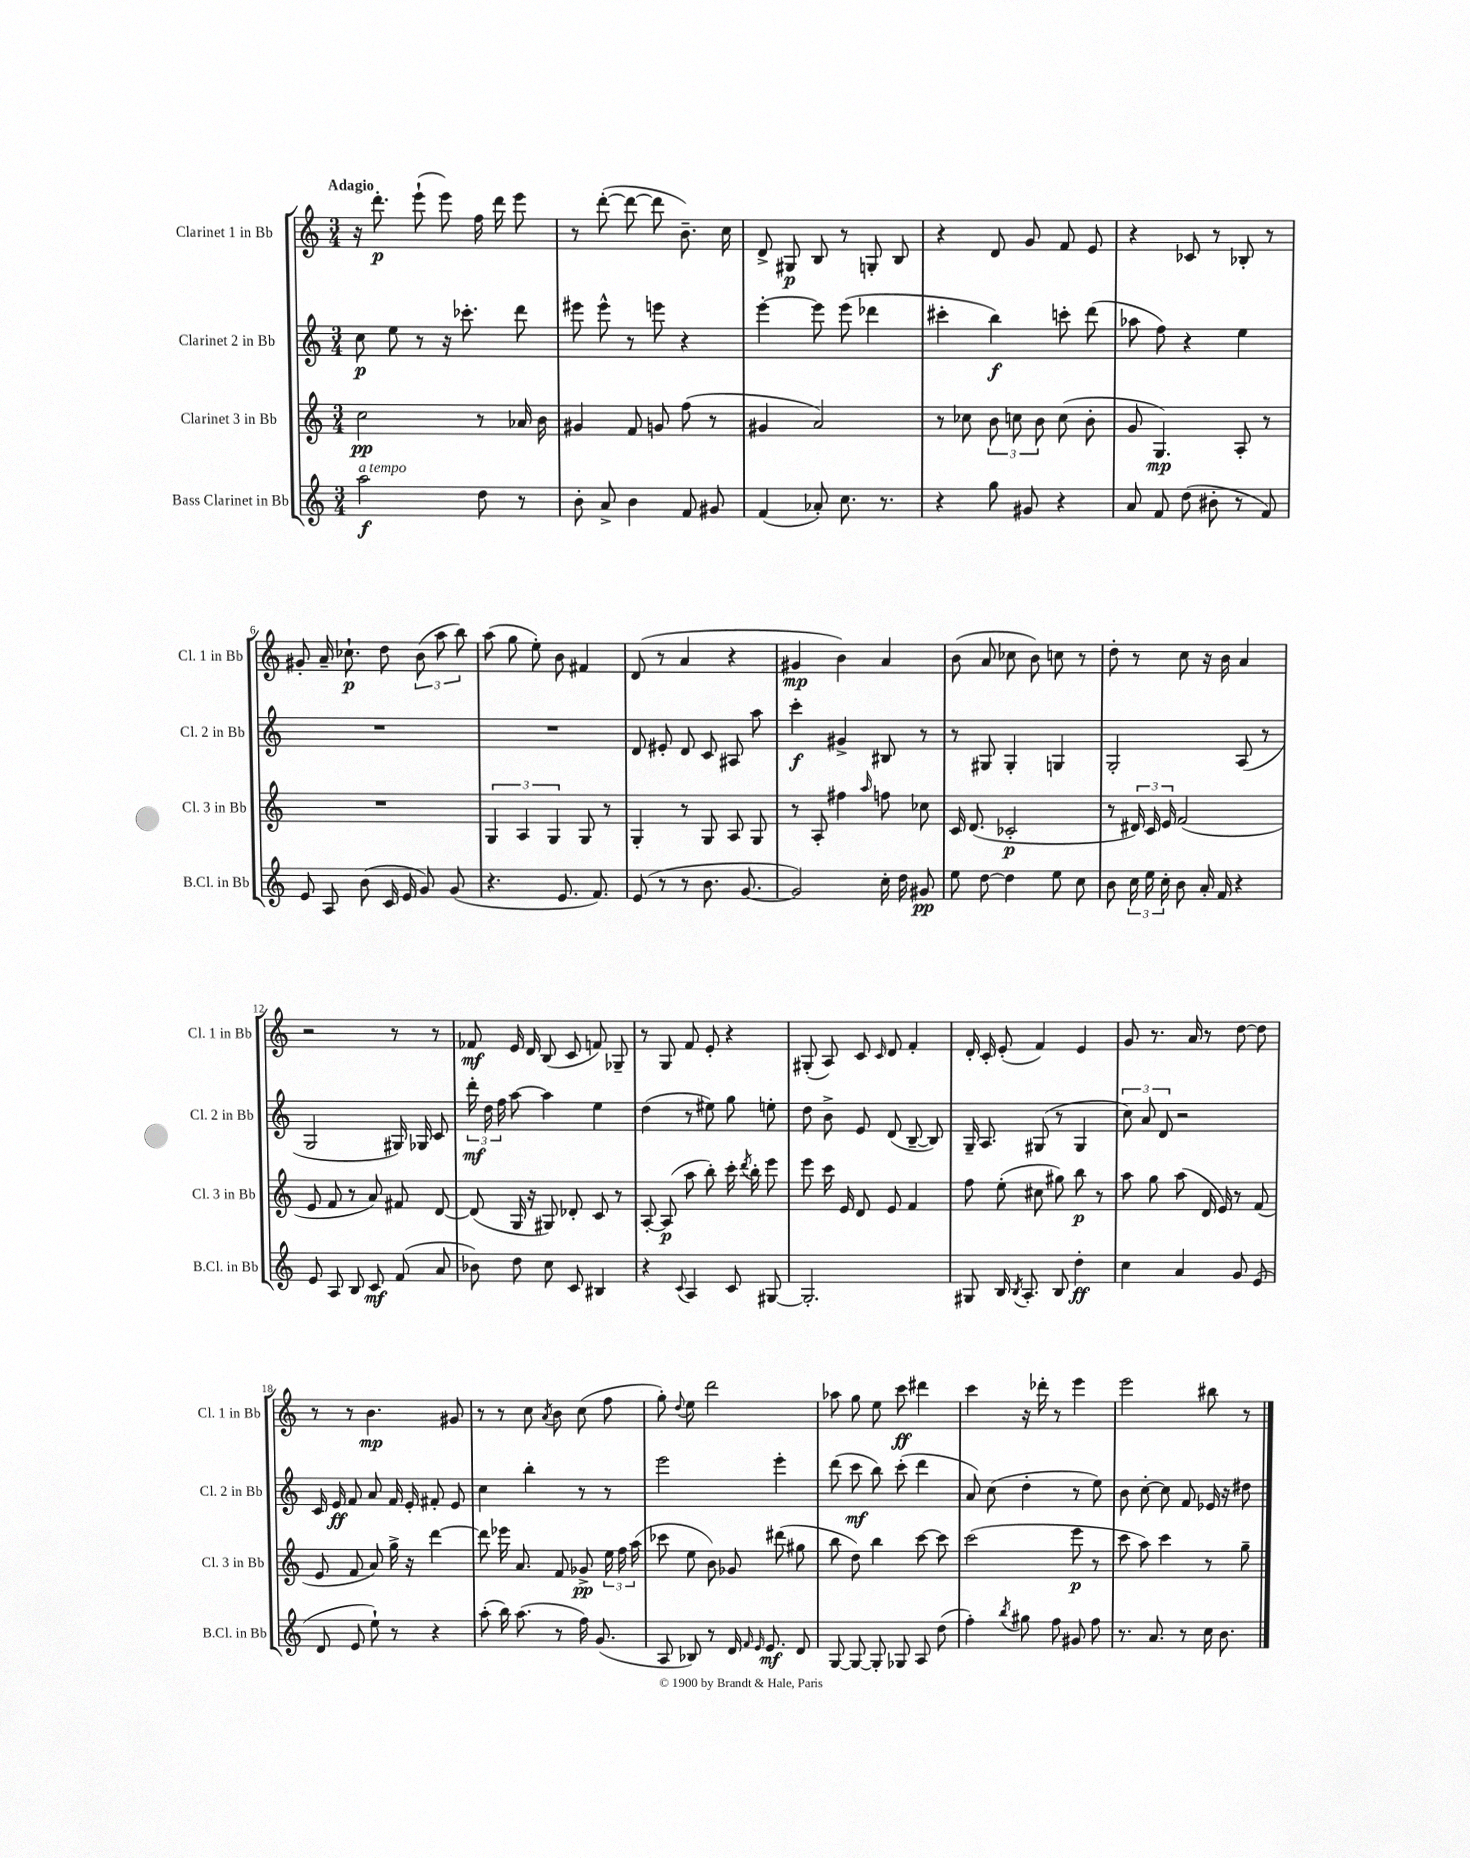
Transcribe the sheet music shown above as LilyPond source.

<<
\new StaffGroup <<
\new Staff = "s0" \with { instrumentName = "Clarinet 1 in Bb" shortInstrumentName = "Cl. 1 in Bb" } {
    \clef treble \key c \major \numericTimeSignature \time 3/4 \tempo "Adagio"
    \autoBeamOff r16 d'''8.-.\p e'''8-!( e'''8) f''16 d'''16 e'''8 |
    r8 d'''8~-.( d'''8~ d'''8 b'8.--) c''16 |
    d'8-> gis8\p b8 r8 g8-. b8 |
    r4 d'8 g'8 f'8 e'8 |
    r4 ces'8 r8 bes8-. r8 |
    gis'8-. a'16-- ces''8.-!\p d''8 \tuplet 3/2 { b'8( a''8 b''8) } |
    a''8( g''8 e''8-.) b'8 fis'4 |
    d'8( r8 a'4 r4 |
    gis'4\mp b'4) a'4 |
    b'8( a'8 ces''8 b'8) c''8 r8 |
    d''8-. r8 c''8 r16 b'16 a'4 |
    r2 r8 r8 |
    fes'8\mf e'16 d'16 b8( c'8 f'8) ges8-- |
    r8 g8 f'8 e'8-. r4 |
    gis8-.( a8) c'8 \grace { c'16 } d'8 f'4-. |
    d'16-. c'16-. e'8-.( f'4) e'4 |
    g'8 r8. a'16 r8 d''8~ d''8 |
    r8 r8 b'4.\mp gis'8 |
    r8 r8 c''8 \acciaccatura { a'8 } b'8 c''8( f''8 |
    g''8-.) \appoggiatura { d''8 } e''8 d'''2 |
    aes''8 g''8 e''8 c'''8\ff dis'''4 |
    c'''4 r16 des'''16-. r8 e'''4 |
    e'''2 bis''8 r8 \bar "|." |
}
\new Staff = "s1" \with { instrumentName = "Clarinet 2 in Bb" shortInstrumentName = "Cl. 2 in Bb" } {
    \clef treble \key c \major \numericTimeSignature \time 3/4
    \autoBeamOff c''8\p e''8 r8 r16 ces'''8.-. d'''8 |
    eis'''8 eis'''8-^ r8 e'''8 r4 |
    e'''4~-. e'''8 e'''8( des'''4 |
    cis'''4-. b''4\f) c'''8-. d'''8( |
    aes''8 f''8) r4 e''4 |
    R2. |
    R2. |
    d'8 eis'8-. d'8 c'8 ais8 a''8 |
    c'''4-.\f gis'4-> bis8 r8 |
    r8 gis8 gis4-. g4 |
    g2-. a8( r8 |
    g2 gis16) ges16 c'8 |
    \tuplet 3/2 { d'''16-.\mf d''16 f''16 } a''8~ a''4 e''4 |
    d''4( r8 eis''8) g''8 e''8-. |
    d''8 b'8-> e'8 d'8( b8~-- b8) |
    g16-- a8. gis8( r8 gis4 |
    \tuplet 3/2 { c''8) a'8 d'8 } r2 |
    c'16 e'16\ff f'8 a'8 f'16 e'16-. fis'8-. e'8 |
    c''4 b''4-. r8 r8 |
    e'''2 e'''4-. |
    d'''8( c'''8\mf b''8) c'''8-.( d'''4 |
    a'8) c''8( d''4-. r8 e''8) |
    b'8 c''8~-. c''8 f'8 ees'16 r16 dis''8 \bar "|." |
}
\new Staff = "s2" \with { instrumentName = "Clarinet 3 in Bb" shortInstrumentName = "Cl. 3 in Bb" } {
    \clef treble \key c \major \numericTimeSignature \time 3/4
    \autoBeamOff c''2\pp r8 aes'16 b'16 |
    gis'4 f'8 g'8 f''8( r8 |
    gis'4 a'2) |
    r8 ces''8 \tuplet 3/2 { b'8 c''8 b'8 } c''8( b'8-. |
    g'8 g4.\mp) a8-. r8 |
    R2. |
    \tuplet 3/2 { g4 a4 g4 } g8 r8 |
    g4-. r8 g8 a8 g8 |
    r8 a8-. fis''4 \grace { a''16 } f''8 ces''8 |
    c'16 d'8.( ces'2-.\p |
    r8 \tuplet 3/2 { dis'16) c'16 e'16 } f'2( |
    e'8 f'8 r8 a'8) fis'8 d'8~ |
    d'8( g16 r16 gis8) des'8-. c'8 r8 |
    a8~-. a8\p( a''8 b''8-.) c'''16-. \acciaccatura { d'''8 } b''16-. e'''8 |
    e'''8 c'''16 e'16 d'8 e'8 f'4 |
    f''8 e''8-.( cis''8 gis''8) b''8\p r8 |
    a''8 g''8 a''8( d'16 e'16) r8 f'8( |
    e'8 f'8 a'8) g''16-> r16 d'''4~ |
    d'''8 ees'''16 a'8. f'8 ges'8->\pp \tuplet 3/2 { e''16 f''16 a''16( } |
    ces'''8 e''8 b'8) ges'8 dis'''8( gis''8 |
    b''8 d''8) b''4 c'''8~ c'''8 |
    c'''2( e'''8\p r8 |
    c'''8 a''8) c'''4 r8 g''8-- \bar "|." |
}
\new Staff = "s3" \with { instrumentName = "Bass Clarinet in Bb" shortInstrumentName = "B.Cl. in Bb" } {
    \clef treble \key c \major \numericTimeSignature \time 3/4
    \autoBeamOff a''2\f^\markup { \italic "a tempo" } d''8 r8 |
    b'8-. a'8-> b'4 f'8 gis'8 |
    f'4( aes'8-.) c''8. r8. |
    r4 g''8 gis'8 r4 |
    a'8 f'8 d''8( bis'8-. r8 f'8) |
    e'8 a8 b'8( c'16 e'16 g'8) g'8( |
    r4. e'8. f'8.) |
    e'8( r8 r8 b'8. g'8.~ |
    g'2) c''16-. d''16 gis'8\pp |
    e''8 d''8~ d''4 e''8 c''8 |
    b'8 \tuplet 3/2 { c''16 e''16 c''16-. } b'8 a'16-. f'16 r4 |
    e'8 a8 b8 c'8\mf f'8( a'8 |
    bes'8) d''8 c''8 c'8 bis4 |
    r4 \appoggiatura { c'8 } a4 c'8 gis8~ |
    gis2.-. |
    gis8 b16 \acciaccatura { b8 } a8.-. b8 d''4-.\ff |
    c''4 a'4 g'8 e'8( |
    d'8 e'8 e''8-!) r8 r4 |
    a''8-.( b''16) a''8.( r8 f''16) g'8.( |
    a8 bes8) r8 d'16 \grace { f'16 e'16 } e'8.\mf d'8 |
    g8~ g8~ g8-. ges8 a8 d''8( |
    f''4-.) \acciaccatura { b''8 } gis''8 f''8 gis'8 f''8 |
    r8. a'8. r8 c''16 b'8. \bar "|." |
}
>>
>>
